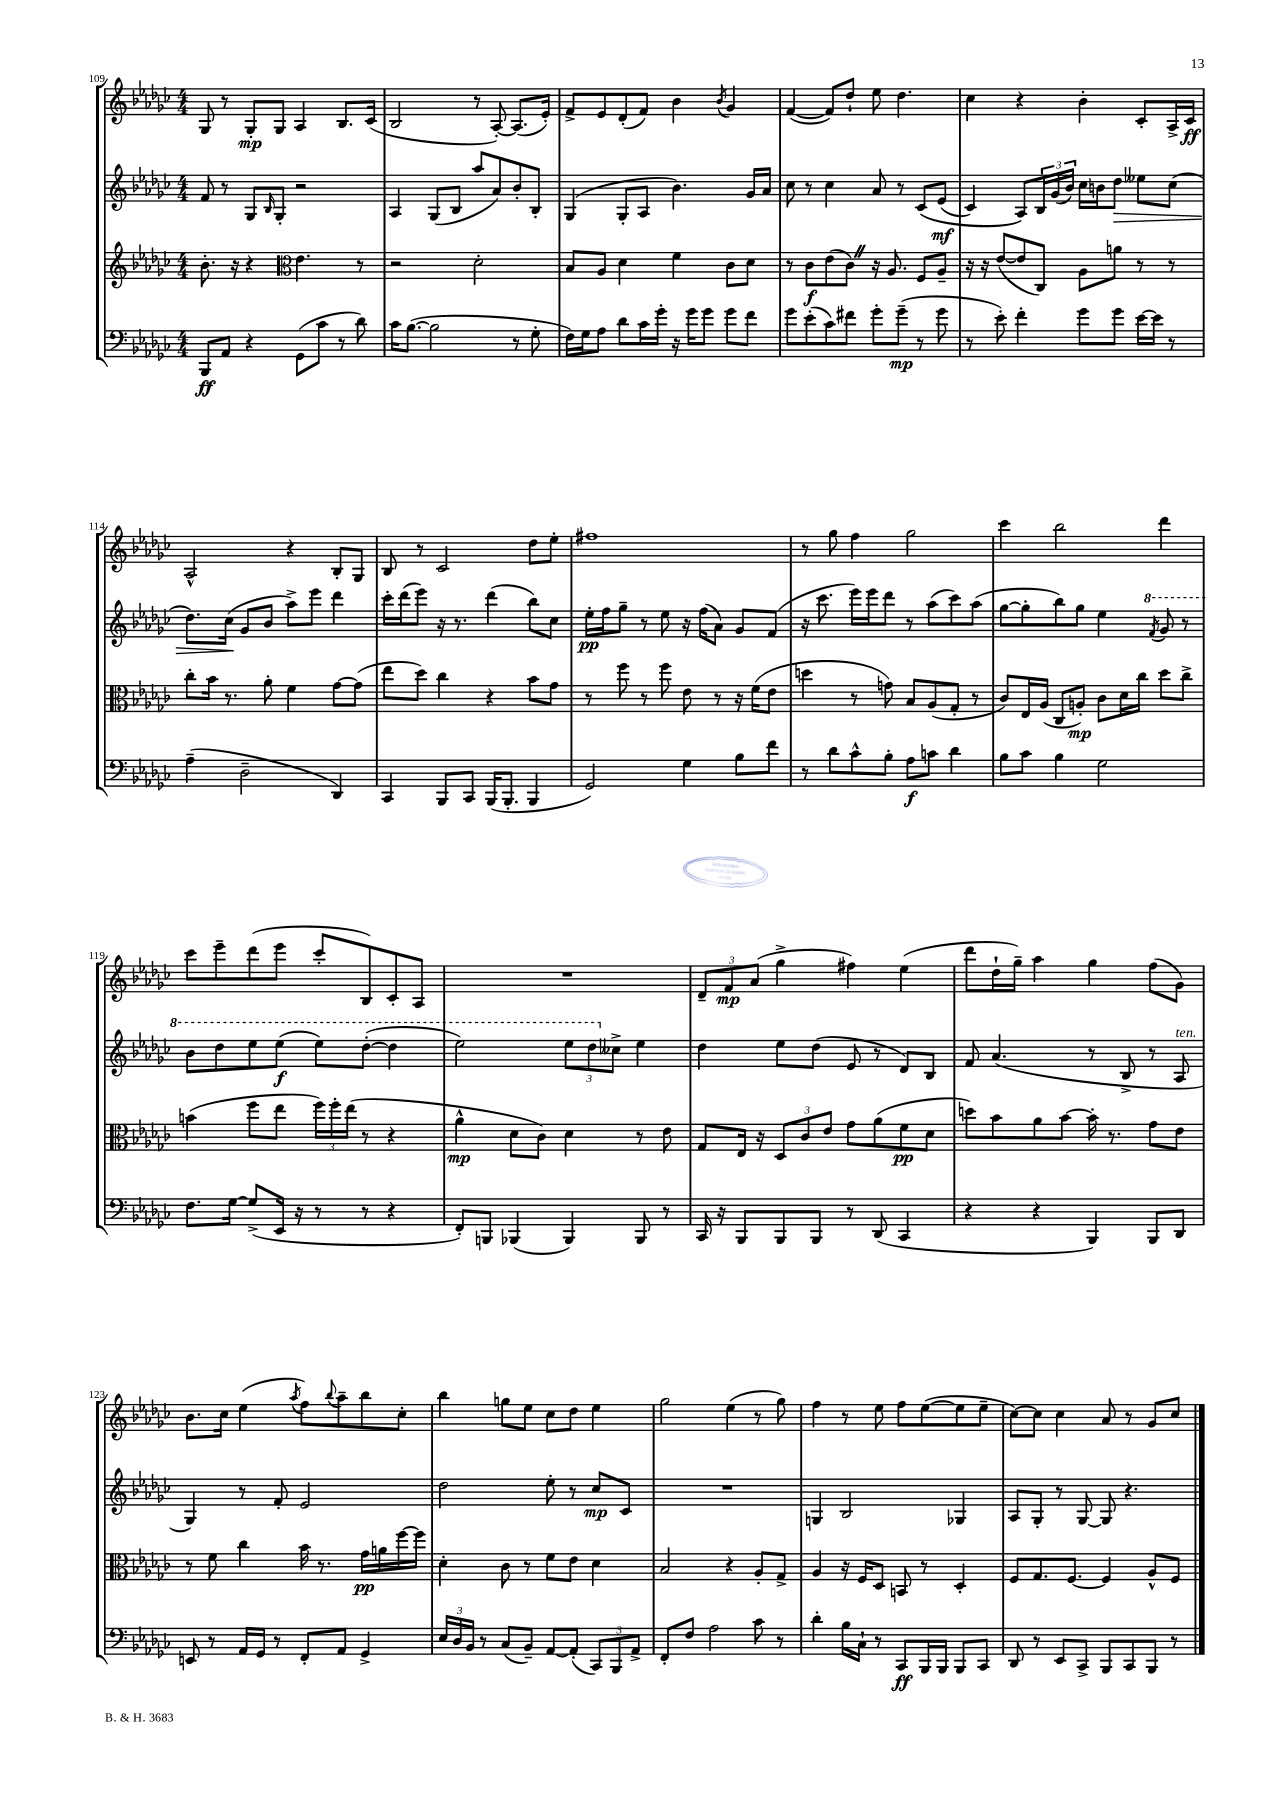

**kern	**kern	**kern	**kern
*staff4	*staff3	*staff2	*staff1
*clefF4	*clefG2	*clefG2	*clefG2
*k[b-e-a-d-g-c-]	*k[b-e-a-d-g-c-]	*k[b-e-a-d-g-c-]	*k[b-e-a-d-g-c-]
*M4/4	*M4/4	*M4/4	*M4/4
8BBB-	8.b-'	8f	8G-
8AA-	.	8r	8r
.	16r	.	.
4r	4r	8G-	8G-'
.	.	16qqB-	.
.	.	8G-'	8G-
*	*clefC3	*	*
(8GG-	4.e-	2r	4A-
8c-	.	.	.
8r	.	.	8.B-
8d-)	8r	.	.
.	.	.	(16c-
=	=	=	=
16c-	2r	4A-	2B-
([8.B-	.	.	.
2B-]	.	(8G-	.
.	.	8B-	.
.	2d-'	8aa-	8r
.	.	8a-)	[8A-')
8r	.	8b-'	(8.A-]
8G-'	.	8B-'	.
.	.	.	16e-')
=	=	=	=
16F)	8B-	(4G-	8f^
16G-	.	.	.
8A-	8A-	.	8e-
8d-	4d-	8G-'	(8d-'
16c-	.	8A-	8f)
16g-'	.	.	.
16r	4f	4.b-)	4b-
16g-	.	.	.
8g-	.	.	.
.	.	.	8qb-
8g-	8c-	.	4g-
8f	8d-	16g-	.
.	.	16a-	.
=	=	=	=
8g-	8r	8cc-	([4f
(8e-'	8c-	8r	.
8c-)	(8e-	4cc-	8f])
8f#	8c-)	.	8dd-`
8g-'	16r	8a-	8ee-
.	8.A-	.	.
(8g-~	.	8r	4.dd-
8r	8F	&(8c-	.
8g-	8A-~	(8e-	.
=	=	=	=
8r	16r	4c-)	4cc-
.	16r	.	.
8e-')	([8e-	.	.
4f'	8e-]	8A-&)	4r
.	8C-)	24B-	.
.	.	(24g-	.
.	.	24b-)	.
8g-	8A-	16cc-	4b-'
.	.	16b	.
8g-	8a	8dd-	.
[16e-	8r	8ee--	8c-'
16e-]	.	.	.
8r	8r	(8cc-	16A-^
.	.	.	16c-
=	=	=	=
(4A-~	8cc-'	8.dd-)	2A-^^
.	16b-	.	.
.	8.r	(16cc-	.
2D-~	.	8g-	.
.	8a-'	8b-	.
.	4f	8aa-^)	4r
.	.	8eee-	.
4DD-)	[8g-	4ddd-	8B-'
.	(8g-]	.	8G-
=	=	=	=
4CC-	8ee-	16ccc-'	8B-
.	.	(16ddd-	.
.	8dd-)	8eee-)	8r
8BBB-	4cc-	16r	2c-
.	.	8.r	.
8CC-	.	.	.
(16BBB-	4r	(4ddd-	.
8.BBB-'	.	.	.
4BBB-	8b-	8bb-)	8dd-
.	8g-	8cc-	8ee-'
=	=	=	=
2GG-)	8r	16ee-'	1ff#
.	.	16ff	.
.	8ff	8gg-~	.
.	8r	8r	.
.	8ff	8ee-	.
4G-	8e-	16r	.
.	.	(16ff	.
.	8r	8a-)	.
8B-	16r	8g-	.
.	(16f	.	.
8f	8e-	(8f	.
=	=	=	=
8r	4dd	16r	8r
.	.	8.ccc-	.
8d-	.	.	8gg-
8c-^^	8r	16eee-)	4ff
.	.	16eee-	.
8B-'	8g)	8ddd-	.
8A-	8B-	8r	2gg-
8c	(8A-	(8aa-	.
4d-	8G-'	8ccc-)	.
.	8r	(8aa-	.
=	=	=	=
8B-	8c-)	[8gg-	4ccc-
8c-	16E-	8gg-']	.
.	(16A-	.	.
4B-	8C-	8bb-)	2bb-
.	8A')	8gg-	.
2G-	8c-	4ee-	.
.	16d-	.	.
.	16cc-	.	.
.	.	8qff	.
.	8dd-	8gg-	4ddd-
.	8cc-^	8r	.
=	=	=	=
8.F	(4b	8bb-	8ccc-
.	.	8ddd-	8eee-~
[16G-	.	.	.
(8G-^]	8ff	8eee-	(8ddd-
16EE-	8ee-	(8eee-	8eee-
16r	.	.	.
8r	24ff)	8eee-)	8ccc-'
.	24ff'	.	.
.	(24ee-	.	.
8r	8r	([8ddd-'	8B-)
4r	4r	4ddd-]	8c-'
.	.	.	8A-
=	=	=	=
8FF')	4a-^^	2eee-)	1r
8BBB	.	.	.
(4BBB-	8d-	.	.
.	8c-)	.	.
4BBB-)	4d-	12eee-	.
.	.	12ddd-	.
.	.	12cc--^	.
8BBB-	8r	4ee-	.
8r	8e-	.	.
=	=	=	=
16CC-	8G-	4dd-	12d-~
16r	.	.	.
.	.	.	12f
8BBB-	16E-	.	.
.	.	.	(12a-
.	16r	.	.
8BBB-	12D-	8ee-	4gg-^
.	12c-	.	.
8BBB-	.	(8dd-	.
.	12e-	.	.
8r	8g-	8e-	4ff#)
(8DD-	(8a-	8r	.
4CC-	8f	8d-)	(4ee-
.	8d-	8B-	.
=	=	=	=
4r	8dd)	8f	8ddd-
.	8b-	(4.a-	16dd-`
.	.	.	16gg-~)
4r	8a-	.	4aa-
.	[8b-	.	.
4BBB-)	16b-']	8r	4gg-
.	8.r	.	.
.	.	8B-^	.
8BBB-	8g-	8r	(8ff
8DD-	8e-	8A-	8g-)
=	=	=	=
8EE	8r	4G-)	8.b-
8r	8f	.	.
.	.	.	16cc-
16AA-	4cc-	8r	(4ee-
16GG-	.	.	.
8r	.	8f'	.
.	.	.	8qaa-
8FF'	16b-	2e-	8ff)
.	8.r	.	.
.	.	.	8qqbb-
8AA-	.	.	8aa-~
4GG-^	16g-	.	8bb-
.	16a	.	.
.	[16ff	.	8cc-'
.	16ff]	.	.
=	=	=	=
24E-	4d-'	2dd-	4bb-
24D-	.	.	.
24BB-	.	.	.
8r	.	.	.
(8C-	8c-	.	8gg
8BB-~)	8r	.	8ee-
[8AA-	8f	8ee-'	8cc-
(8AA-']	8e-	8r	8dd-
12CC-)	4d-	8cc-	4ee-
12BBB-	.	.	.
.	.	8c-	.
12AA-^	.	.	.
=	=	=	=
8FF'	2B-	1r	2gg-
8F	.	.	.
2A-	.	.	.
.	4r	.	(4ee-
8c-	8A-'	.	8r
8r	8G-^	.	8gg-)
=	=	=	=
4d-'	4A-	4G	4ff
16B-	16r	2B-	8r
16C-`	16F	.	.
8r	8D-	.	8ee-
8CC-	8BB	.	8ff
16BBB-	8r	.	([8ee-
16BBB-	.	.	.
8BBB-	4D-'	4G-	8ee-]
8CC-	.	.	8ee-~
=	=	=	=
8DD-	8F	8A-	[8cc-)
8r	8.G-	8G-'	8cc-]
8EE-	.	8r	4cc-
.	[8.F	.	.
8CC-^	.	[8G-	.
8BBB-	4F]	8G-]	8a-
8CC-	.	4.r	8r
8BBB-	8A-^^	.	8g-
8r	8F	.	8cc-
==	==	==	==
*-	*-	*-	*-
